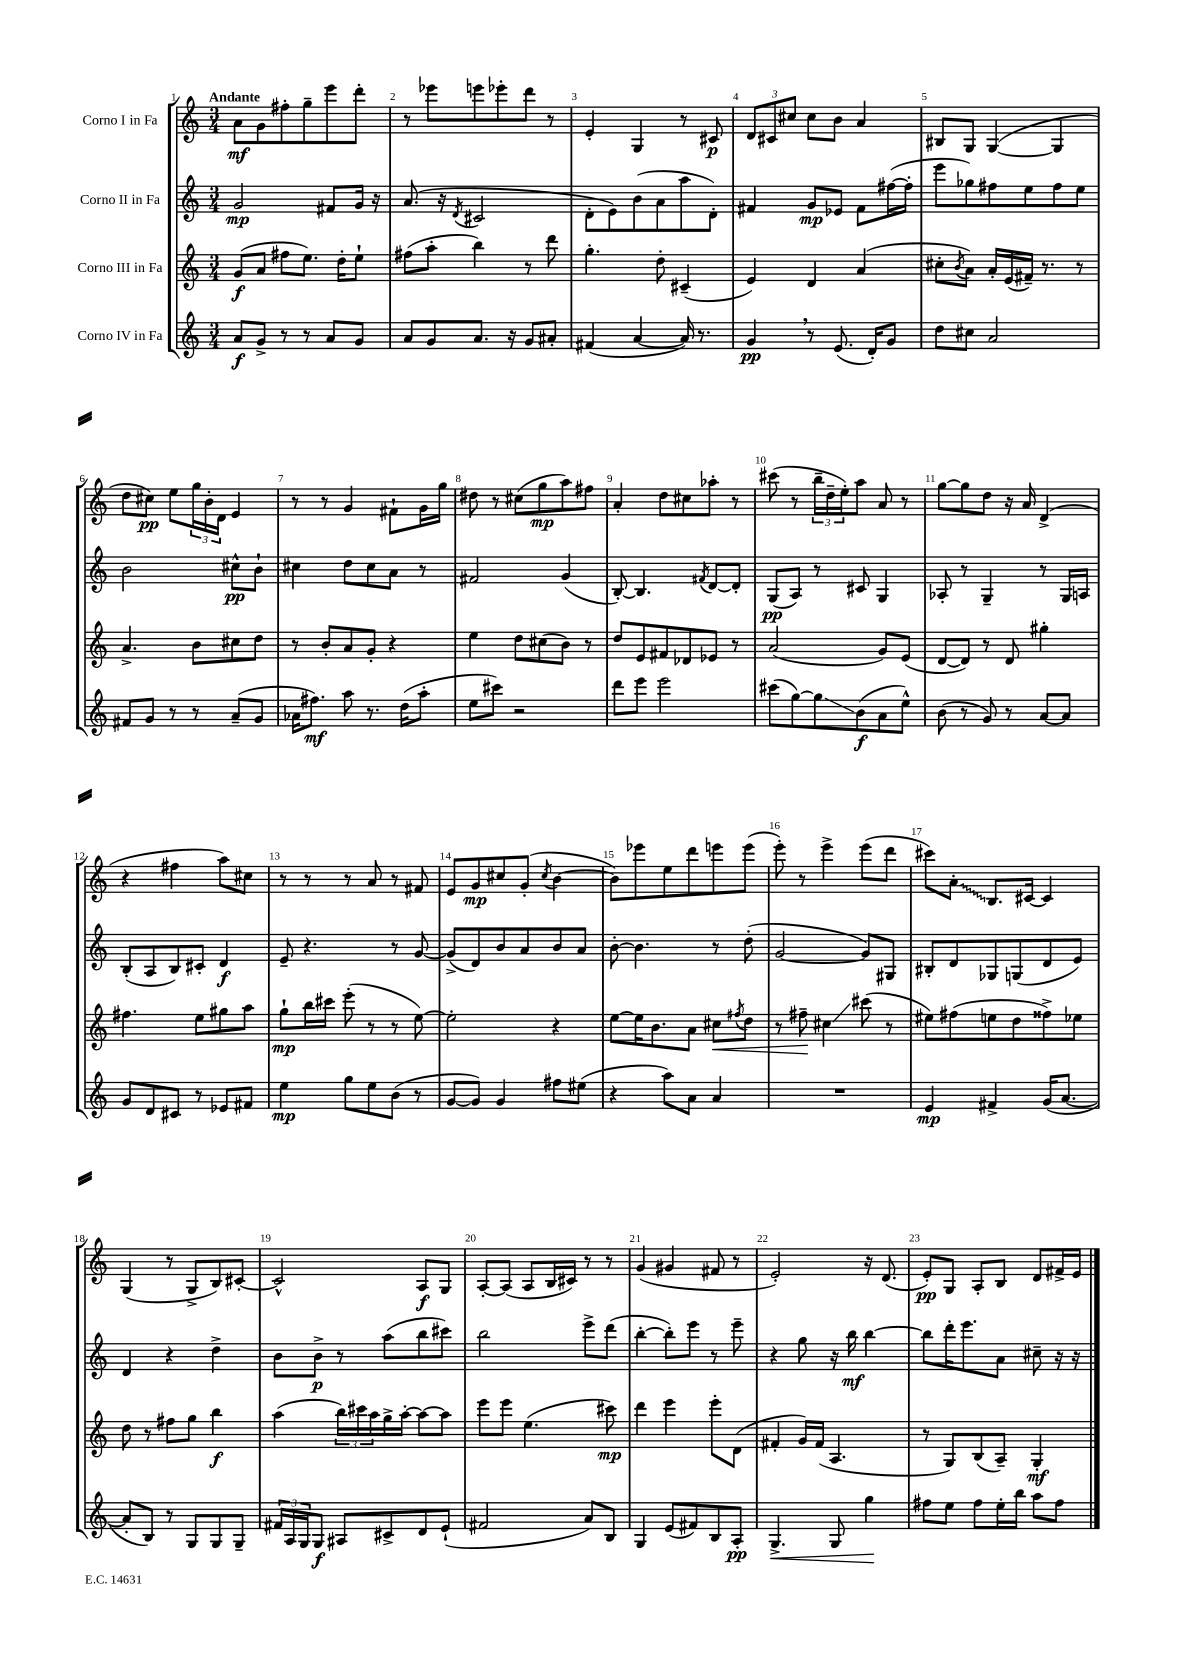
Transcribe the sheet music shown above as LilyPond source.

<<
\new StaffGroup <<
\new Staff = "s0" \with { instrumentName = "Corno I in Fa" } {
    \clef treble \key c \major \numericTimeSignature \time 3/4 \tempo "Andante"
    a'8\mf g'8 fis''8-. g''8-- e'''8 d'''8-. |
    r8 ees'''8 e'''8 ees'''8-. d'''8 r8 |
    e'4-. g4 r8 cis'8\p |
    \tuplet 3/2 { d'8 cis'8 cis''8 } cis''8 b'8 a'4 |
    bis8 g8 g4~( g4 |
    d''8 cis''8\pp) e''8 \tuplet 3/2 { g''16 b'16-. d'16 } e'4 |
    r8 r8 g'4 fis'8-! g'16 g''16 |
    dis''8 r8 cis''8( g''8\mp a''8) fis''8 |
    a'4-. d''8 cis''8 aes''8-. r8 |
    cis'''8( r8 \tuplet 3/2 { b''16-- d''16-- e''16-.) } a''8 a'8 r8 |
    g''8~ g''8 d''8 r16 a'16 d'4->( |
    r4 fis''4 a''8) cis''8 |
    r8 r8 r8 a'8 r8 fis'8 |
    e'8 g'8\mp cis''8 g'8-.( \acciaccatura { cis''8 } b'4~ |
    b'8) ees'''8 e''8 d'''8 e'''8 e'''8( |
    e'''8-.) r8 e'''4-> e'''8( d'''8 |
    cis'''8) \once \override Glissando.style = #'zigzag a'8-.\glissando b8. cis'16~ cis'4 |
    g4( r8 g8-> b8) cis'8~-. |
    cis'2-^ a8\f g8 |
    a8~-. a8( a8 b16 cis'16) r8 r8 |
    g'4( gis'4 fis'8 r8 |
    e'2-.) r16 d'8.( |
    e'8-.\pp) g8 a8-. b8 d'8 fis'16-> e'16 \bar "|." |
}
\new Staff = "s1" \with { instrumentName = "Corno II in Fa" } {
    \clef treble \key c \major \numericTimeSignature \time 3/4
    g'2\mp fis'8 g'16 r16 |
    a'8.( r16 \acciaccatura { d'8 } cis'2 |
    d'8-. e'8) b'8( a'8 a''8 d'8-.) |
    fis'4 g'8\mp ees'8 fis'8 fis''16~( fis''16-. |
    e'''8 ges''8) fis''8 e''8 fis''8 e''8 |
    b'2 cis''8-^\pp b'8-! |
    cis''4 d''8 cis''8 a'8 r8 |
    fis'2 g'4( |
    b8~-.) b4. \acciaccatura { fis'8 } d'8~ d'8-. |
    g8\pp( a8) r8 cis'8 g4 |
    aes8-. r8 g4-- r8 g16 a16 |
    b8-.( a8 b8) cis'8-. d'4\f |
    e'8-- r4. r8 g'8~ |
    g'8->( d'8) b'8 a'8 b'8 a'8 |
    b'8~-. b'4. r8 d''8-.( |
    g'2~ g'8) gis8 |
    bis8-. d'8 ges8 g8( d'8 e'8) |
    d'4 r4 d''4-> |
    b'8 b'8->\p r8 a''8( b''8 cis'''8) |
    b''2 e'''8-> d'''8( |
    b''4~-. b''8-.) e'''8 r8 e'''8-- |
    r4 g''8 r16 b''16\mf b''4~ |
    b''8 d'''16-. e'''8. a'8 cis''8-- r16 r16 \bar "|." |
}
\new Staff = "s2" \with { instrumentName = "Corno III in Fa" } {
    \clef treble \key c \major \numericTimeSignature \time 3/4
    g'8\f( a'8 fis''8 e''8.) d''16-. e''8-! |
    fis''8( a''8-. b''4) r8 d'''8 |
    g''4.-. d''8-. cis'4--( |
    e'4) d'4 a'4( |
    cis''8-. \acciaccatura { b'8 } a'8) a'16-. e'16( fis'16--) r8. r8 |
    a'4.-> b'8 cis''8 d''8 |
    r8 b'8-. a'8 g'8-. r4 |
    e''4 d''8 cis''8( b'8) r8 |
    d''8 e'8 fis'8 des'8 ees'8 r8 |
    a'2( g'8) e'8( |
    d'8~ d'8) r8 d'8 gis''4-. |
    fis''4. e''8 gis''8 a''8 |
    g''8-!\mp b''16 cis'''16 e'''8-.( r8 r8 e''8~) |
    e''2-. r4 |
    e''8~ e''16 b'8. a'8 cis''8\< \acciaccatura { fis''8 } d''8 |
    r8 fis''8--\! cis''4\glissando cis'''8( r8 |
    eis''8) fis''8( e''8 d''8 fisis''8->) ees''8 |
    d''8 r8 fis''8 g''8 b''4\f |
    a''4( \tuplet 3/2 { b''16) cis'''16 a''16 } g''16-> a''16~-. a''8~ a''8 |
    e'''8 e'''8 e''4.( cis'''8\mp) |
    d'''4 e'''4 e'''8-. d'8( |
    fis'4-. g'16) fis'16( a4. |
    r8 g8) b8( a8--) g4-.\mf \bar "|." |
}
\new Staff = "s3" \with { instrumentName = "Corno IV in Fa" } {
    \clef treble \key c \major \numericTimeSignature \time 3/4
    a'8\f g'8-> r8 r8 a'8 g'8 |
    a'8 g'8 a'8. r16 g'8 ais'8-. |
    fis'4( a'4~ a'16) r8. |
    g'4\pp \breathe r8 e'8.( d'16-.) g'8 |
    d''8 cis''8 a'2 |
    fis'8 g'8 r8 r8 a'8--( g'8 |
    aes'16 fis''8.\mf) a''8 r8. d''16( a''8-. |
    e''8 cis'''8) r2 |
    d'''8 e'''8 e'''2 |
    cis'''8( g''8~) g''8\glissando b'8\f( a'8 e''8-^) |
    b'8( r8 g'8) r8 a'8~ a'8 |
    g'8 d'8 cis'8 r8 ees'8 fis'8 |
    e''4\mp g''8 e''8 b'8( r8 |
    g'8~ g'8) g'4 fis''8 eis''8( |
    r4 a''8) a'8 a'4 |
    R2. |
    e'4\mp fis'4-> g'16( a'8.~ |
    a'8-. b8) r8 g8 g8 g8-- |
    \tuplet 3/2 { fis'16 a16 g16 } g8\f ais8 cis'8-> d'8 e'8-!( |
    fis'2 a'8) b8 |
    g4 e'8( fis'8) b8 a8-.\pp |
    g4.->\< g8 g''4\! |
    fis''8 e''8 fis''8 e''16-. b''16 a''8 fis''8 \bar "|." |
}
>>
>>
\layout { \context { \Score \override BarNumber.break-visibility = ##(#f #t #t) barNumberVisibility = #all-bar-numbers-visible } }
